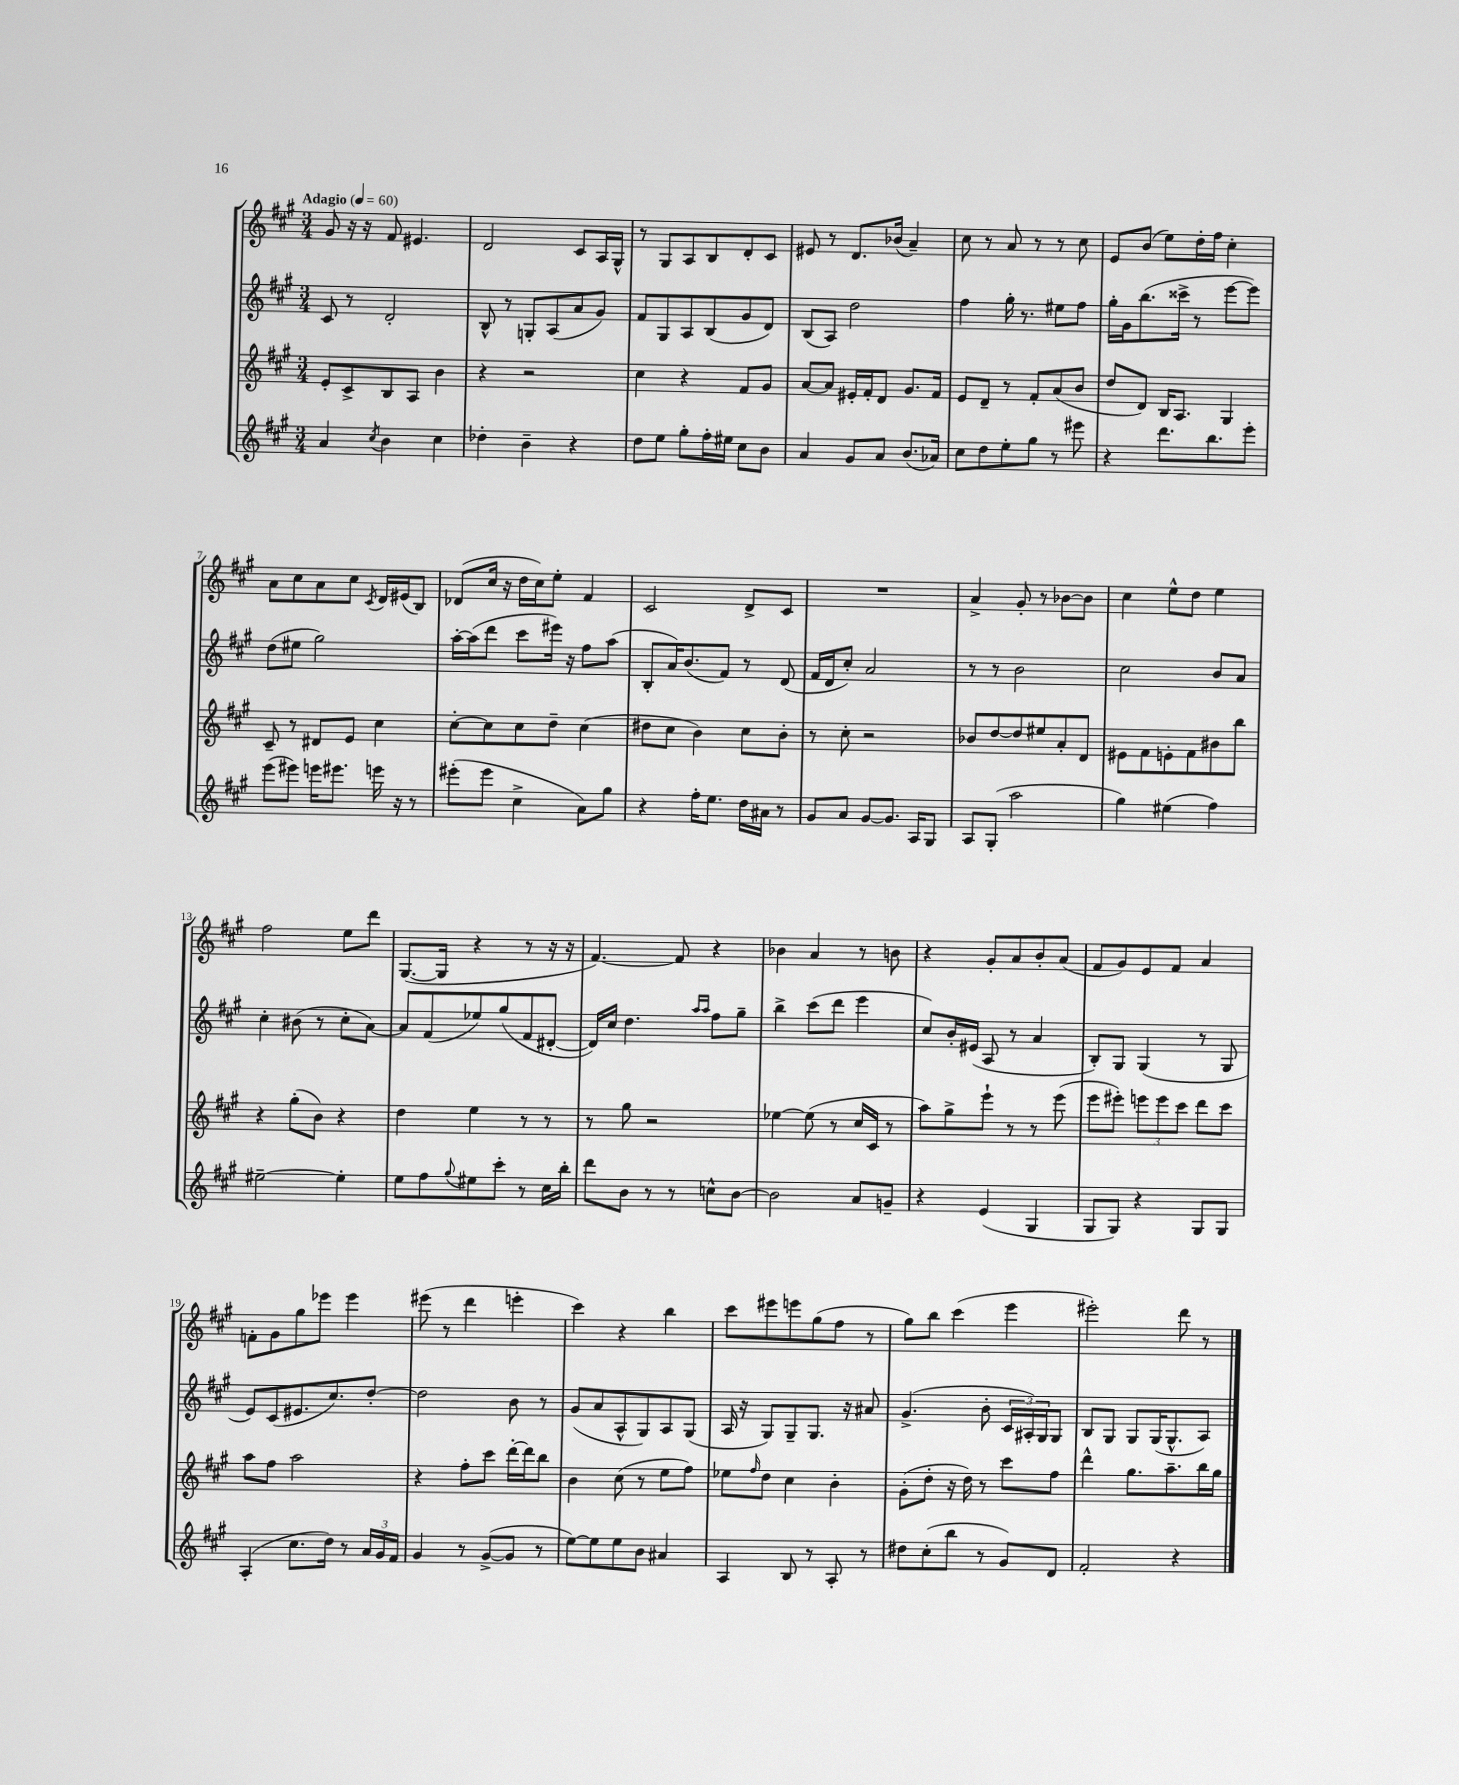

**kern	**kern	**kern	**kern
*staff4	*staff3	*staff2	*staff1
*clefG2	*clefG2	*clefG2	*clefG2
*k[f#c#g#]	*k[f#c#g#]	*k[f#c#g#]	*k[f#c#g#]
*M3/4	*M3/4	*M3/4	*M3/4
*MM60	*MM60	*MM60	*MM60
4a	8e'	8c#	8g#
.	8c#^	8r	16r
.	.	.	16r
8qcc#	.	.	.
4b	8B	2d'	8f#
.	8A	.	4.e#
4cc#	4b	.	.
=	=	=	=
4dd-'	4r	8B^^	2d
.	.	8r	.
4b~	2r	8G'	.
.	.	(8A	.
4r	.	8a	8c#
.	.	8g#)	16A
.	.	.	16G#^^
=	=	=	=
8dd	4cc#	8f#	8r
8ee	.	8G#	8G#
8gg#'	4r	8A	8A
16ff#'	.	(8B	8B
16ee#	.	.	.
8cc#	8f#	8g#	8d'
8b	8g#	8d)	8c#
=	=	=	=
4a	[8a	(8B	8e#
.	8a]	8A)	8r
8g#	16e#'	2dd	8.d
.	16f#'	.	.
8a	8d	.	.
.	.	.	(16b-
(8.b	8.g#	.	4a~)
16a-)	16f#	.	.
=	=	=	=
8cc#	8e	4ff#	8cc#
8dd	8d~	.	8r
8ee'	8r	16gg#'	8a
.	.	8.r	.
8gg#	8f#'	.	8r
8r	(8a	8ee#	8r
8eee#	8b	8ff#	8cc#
=	=	=	=
4r	8dd	16gg#'	8e
.	.	16g#	.
.	8d)	(8.bb	(8b
8.ddd	16B	.	8ee)
.	8.A	16ccc##^	.
.	.	8r	16dd'
8.bb	.	.	16ff#
.	4G#	[8eee	4cc#'
8eee'	.	8eee])	.
=	=	=	=
(8eee	8c#~	(8dd	8a
8eee#)	8r	8ee#	8cc#
16eee	8d#	2gg#)	8a
8.eee#	.	.	.
.	8e	.	8cc#
.	.	.	8qc#
16eee	4cc#	.	16d
16r	.	.	(16e#
8r	.	.	8B)
=	=	=	=
(8eee#'	[8cc#'	[16aa'	(8d-
.	.	(16aa]	.
8eee#	8cc#]	8ddd	16cc#
.	.	.	16r
4cc#^	8cc#	8ccc#	16dd
.	.	.	16cc#)
.	8dd~	16eee#)	8ee'
.	.	16r	.
8a)	(4cc#	8ff#	4f#
8gg#	.	(8aa	.
=	=	=	=
4r	8dd#	8B'	2c#
.	8cc#	16a)	.
.	.	(8.b	.
16ff#'	4b)	.	.
8.ee	.	.	.
.	.	8f#)	.
16dd	8cc#	8r	8d^
16a#	.	.	.
8r	8b'	(8d	8c#
=	=	=	=
8g#	8r	16f#	2.r
.	.	16d	.
8a	8cc#'	8cc#')	.
[8g#	2r	2a	.
8.g#]	.	.	.
16A	.	.	.
8G#	.	.	.
=	=	=	=
8A	8b-	8r	4a^
(8G#'	[8dd	8r	.
2aa	8dd]	2b	8g#'
.	8ee#	.	8r
.	8a'	.	[8b-
.	8d	.	8b-]
=	=	=	=
4gg#)	8e#	2cc#	4cc#
.	8f#	.	.
(4ee#	8e'	.	8ee^^
.	8f#	.	8dd
4ff#)	8b#	8b	4ee
.	8bb	8a	.
=	=	=	=
[2ee#~	4r	4cc#'	2ff#
.	(8gg#'	(8b#	.
.	8b)	8r	.
4ee#']	4r	8cc#'	8ee
.	.	[8a)	8ddd
=	=	=	=
8ee	4dd	8a]	([8.G#
8ff#	.	(8f#	.
.	.	.	16G#]
8qqgg#	.	.	.
8ee#	4ee	8ee-)	4r
8ccc#'	.	(8gg#	.
8r	8r	8f#	8r
16cc#	8r	[8d#'	16r
16bb'	.	.	16r
=	=	=	=
8ddd	8r	16d#])	[4.f#)
.	.	16cc#	.
8b	8gg#	4.dd	.
8r	2r	.	.
8r	.	.	8f#]
.	.	16qqaa	.
.	.	16qqaa	.
8cc^^	.	8ff#	4r
[8b	.	8gg#~	.
=	=	=	=
2b]	[4ee-	4bb^	4b-
.	(8ee-]	(8ccc#	4a
.	8r	8ddd	.
8a	16cc#	4eee	8r
.	16c#	.	.
8g~	8r	.	8b
=	=	=	=
4r	8aa)	8cc#)	4r
.	8gg#^	16b'	.
.	.	(16e#	.
(4e	8eee`	8A	8g#'
.	8r	8r	8a
4G#	8r	4a	8b'
.	(8eee	.	(8a
=	=	=	=
8G#	8eee	8B')	8f#
8G#)	8eee#')	8G#	8g#)
4r	12eee	(4G#	8e
.	12eee	.	.
.	.	.	8f#
.	12ccc#	.	.
8G#	8ddd	8r	4a
8G#	8ccc#	8G#	.
=	=	=	=
(4A'	8aa	8e)	8f'
.	8ff#	(8c#	8g#
8.cc#	2aa	8.e#	8gg#
.	.	.	8eee-
16dd)	.	8.cc#)	.
8r	.	.	4eee-
24a	.	[8dd'	.
24g#	.	.	.
24f#	.	.	.
=	=	=	=
4g#	4r	2dd]	(8eee#
.	.	.	8r
8r	8ff#'	.	4ddd
([8g#^	8ccc#	.	.
8g#]	[16ddd'	8b	4eee'
.	16ddd]	.	.
8r	8bb	8r	.
=	=	=	=
[8ee)	4b	(8g#	4ccc#)
8ee]	.	8a	.
8ee	(8cc#	8A^^	4r
8b	8r	8G#)	.
4a#	8ee	8A	4bb
.	8ff#)	(8G#	.
=	=	=	=
4A	8ee-	16A	8ccc#
.	.	16r	.
.	16qqff#	.	.
.	8dd	8G#)	8eee#
8B	4cc#	8G#~	8eee
8r	.	8.G#	(8gg#
8A'	4b'	.	8ff#
.	.	16r	.
8r	.	8a#	8r
=	=	=	=
8dd#	(8g#'	(4.g#^	8gg#)
(8cc#'	8dd'	.	8bb
8bb	16r	.	(4ccc#
.	16dd)	.	.
8r	8r	8b'	.
8g#)	8ccc#	24c#	4eee
.	.	24A#')	.
.	.	24G#	.
8d	8ff#	8G#	.
=	=	=	=
2f#'	4ddd^^	8B	2eee#')
.	.	8G#	.
.	8.gg#	8G#	.
.	.	(16G#	.
.	8.aa~	8.G#^^	.
4r	.	.	8ddd
.	16bb	8A)	8r
.	16gg#	.	.
==	==	==	==
*-	*-	*-	*-
